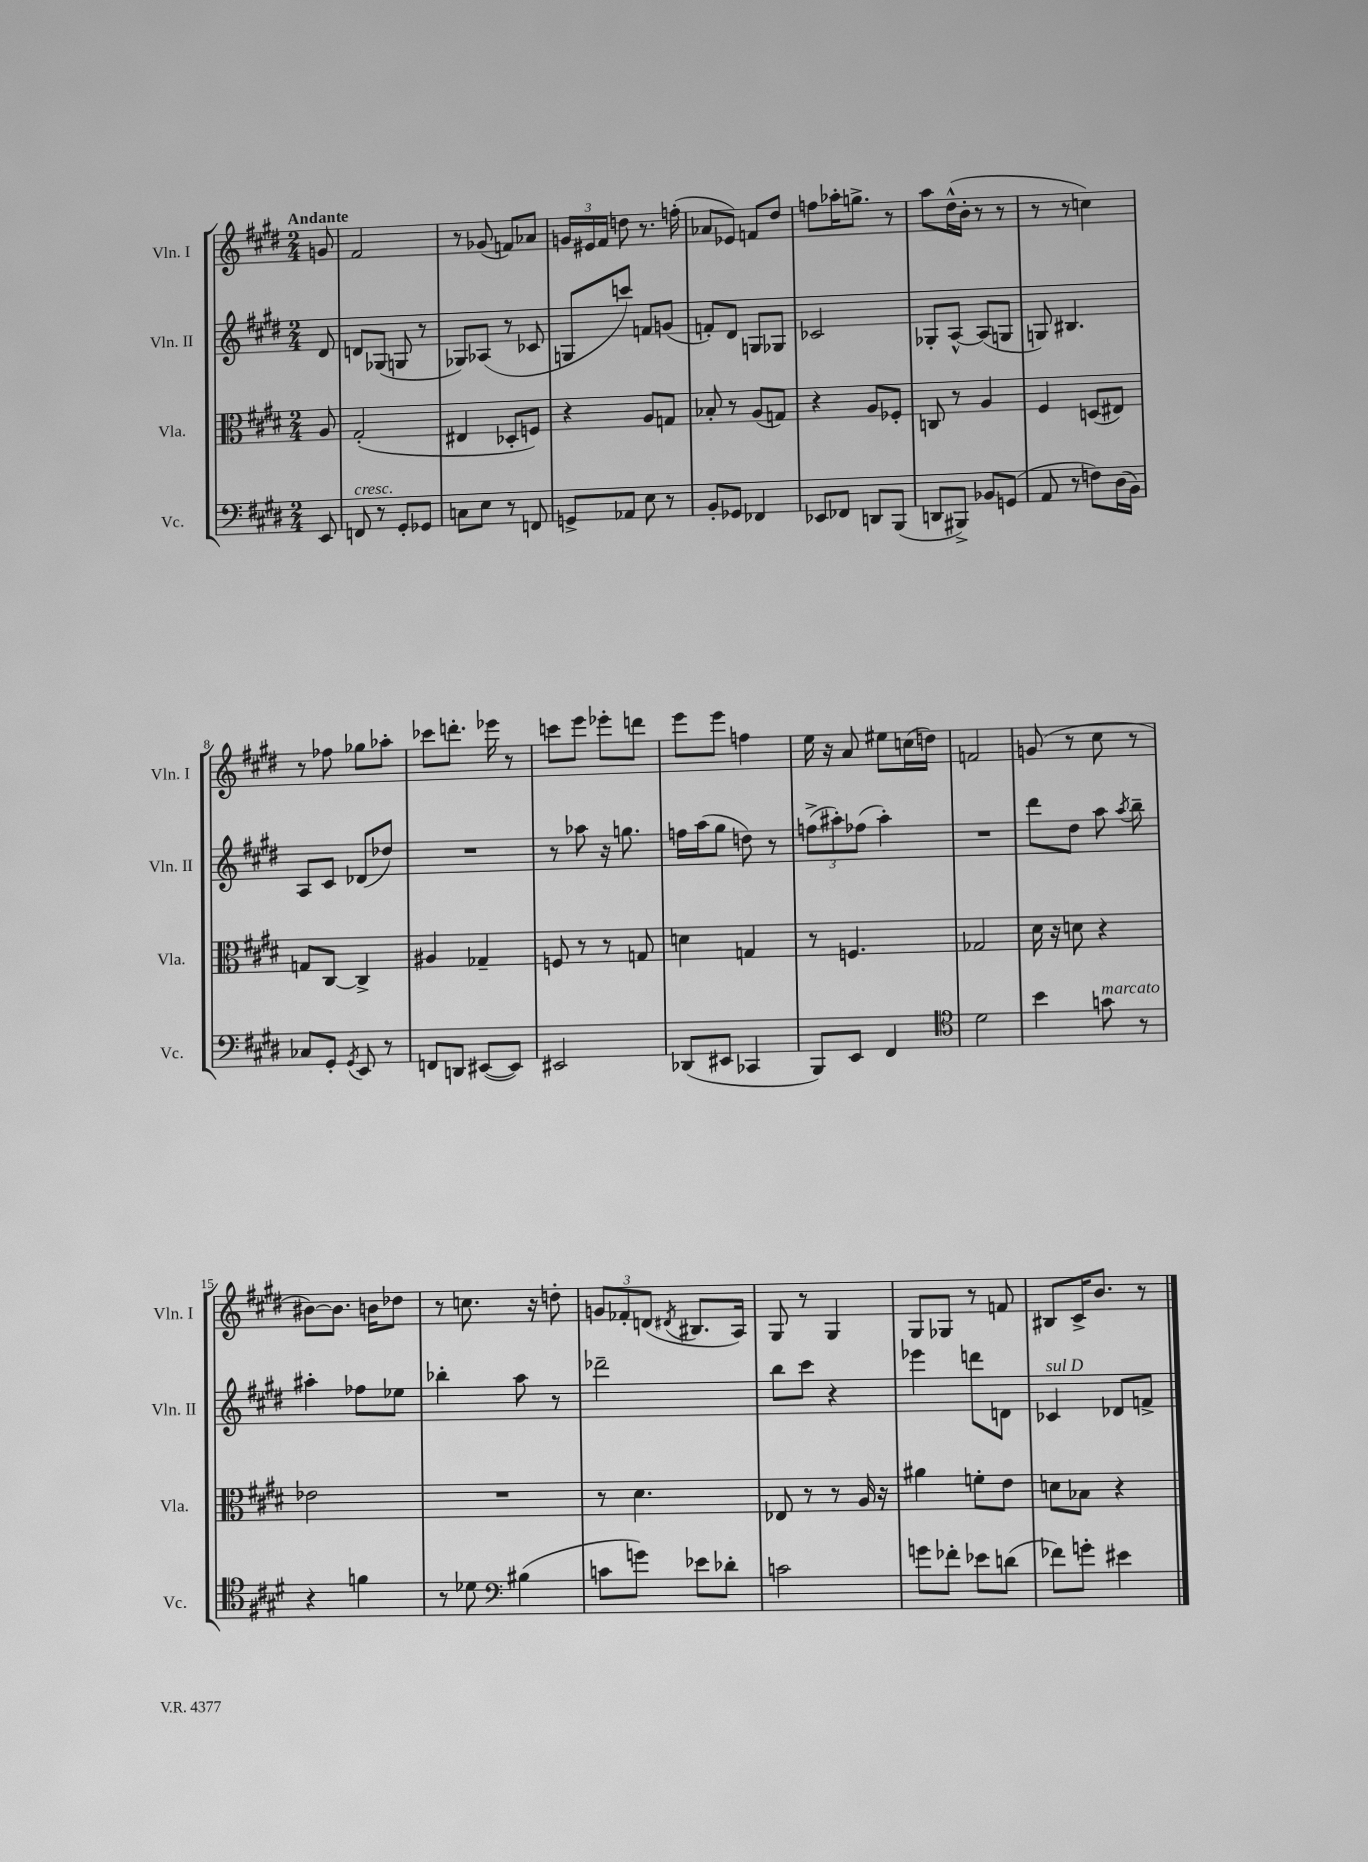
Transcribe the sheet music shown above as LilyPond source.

<<
\new StaffGroup <<
\new Staff = "s0" \with { instrumentName = "Vln. I" shortInstrumentName = "Vln. I" } {
    \clef treble \key e \major \numericTimeSignature \time 2/4 \partial 8 \tempo "Andante"
    \autoBeamOff g'8 |
    fis'2 |
    r8 ges'8( f'8[) aes'8] |
    \tuplet 3/2 { g'16[ eis'16 fis'16] } d''8 r8. f''16-.( |
    aes'8[ ees'8]) f'8[ dis''8] |
    f''8[ aes''16-. g''8.]-> r8 |
    a''8[ dis''16-^( b'16]-. r8 r8 |
    r8 r8 c''4) |
    r8 fes''8 ges''8[ aes''8]-. |
    ces'''8[ d'''8.]-. ees'''16 r8 |
    c'''8[ e'''8] ees'''8[-. d'''8] |
    e'''8[ e'''8] f''4 |
    e''16 r16 a'8 eis''8[ c''16( d''16]) |
    f'2 |
    g'8( r8 cis''8 r8 |
    bis'8[~) bis'8.] b'16[ des''8] |
    r8 c''8. r16 d''8-. |
    \tuplet 3/2 { g'8[ fes'8-. d'8]( } \acciaccatura { dis'8 } bis8.[ a16]) |
    gis8 r8 gis4 |
    gis8[ ges8] r8 f'8 |
    bis8[ cis'16-> b'8.] r8 \bar "|." |
}
\new Staff = "s1" \with { instrumentName = "Vln. II" shortInstrumentName = "Vln. II" } {
    \clef treble \key e \major \numericTimeSignature \time 2/4 \partial 8
    \autoBeamOff dis'8 |
    d'8[ ges8]( g8 r8 |
    ges8[) aes8]( r8 ces'8 |
    g8[ c'''8]) f'8[ g'8]( |
    f'8[-.) dis'8] g8[ ges8] |
    ces'2 |
    ges8[-. a8]~-^ a8[( g8] |
    g8) bis4. |
    a8[ cis'8] des'8[( des''8]) |
    R2 |
    r8 aes''8 r16 g''8. |
    f''16[ a''16( gis''8] d''8) r8 |
    \tuplet 3/2 { f''8[->( ais''8-.) fes''8]( } ais''4-.) |
    R2 |
    dis'''8[ dis''8] a''8 \acciaccatura { a''8 } b''8-- |
    ais''4-. fes''8[ ees''8] |
    bes''4-. a''8 r8 |
    des'''2-- |
    b''8[ cis'''8] r4 |
    ees'''4 d'''8[ d'8] |
    ces'4^\markup { \italic "sul D" } des'8[ f'8]-> \bar "|." |
}
\new Staff = "s2" \with { instrumentName = "Vla." shortInstrumentName = "Vla." } {
    \clef alto \key e \major \numericTimeSignature \time 2/4 \partial 8
    \autoBeamOff a8 |
    gis2-.( |
    eis4 des8[-. f8]) |
    r4 a8[ g8] |
    bes8-. r8 a8[( g8]) |
    r4 a8[ fes8]-. |
    c8 r8 a4 |
    fis4 d8[( eis8]) |
    g8[ cis8]~ cis4-> |
    ais4 ges4-- |
    f8 r8 r8 g8 |
    d'4 g4 |
    r8 f4. |
    ges2 |
    dis'16 r16 d'8 r4 |
    ees'2 |
    R2 |
    r8 dis'4. |
    ees8 r8 r8 a16 r16 |
    ais'4 f'8[-. e'8] |
    d'8[ bes8] r4 \bar "|." |
}
\new Staff = "s3" \with { instrumentName = "Vc." shortInstrumentName = "Vc." } {
    \clef bass \key e \major \numericTimeSignature \time 2/4 \partial 8
    \autoBeamOff e,8 |
    f,8^\markup { \italic "cresc." } r8 gis,8[-. ges,8] |
    c8[ e8] r8 f,8 |
    g,8[-> aes,8] e8 r8 |
    b,8[-. ges,8] fes,4 |
    ees,8[ fes,8] d,8[ b,,8]( |
    d,8[ bis,,8]->) bes,8[ g,8]( |
    a,8 r8 f8[) dis16( b,16]) |
    ces8[ gis,8]-. \acciaccatura { gis,8 } e,8 r8 |
    f,8[ d,8] eis,8[~( eis,8]) |
    eis,2 |
    des,8[( eis,8] ces,4 |
    b,,8[) e,8] fis,4 |
    \clef tenor dis'2 |
    b'4 g'8^\markup { \italic "marcato" } r8 |
    r4 f'4 |
    r8 des'8 \clef bass bis4( |
    c'8[ g'8]) ees'8[ des'8]-. |
    c'2 |
    g'8[ fes'8]-. ees'8[ d'8]( |
    fes'8[) g'8]-. eis'4 \bar "|." |
}
>>
>>
